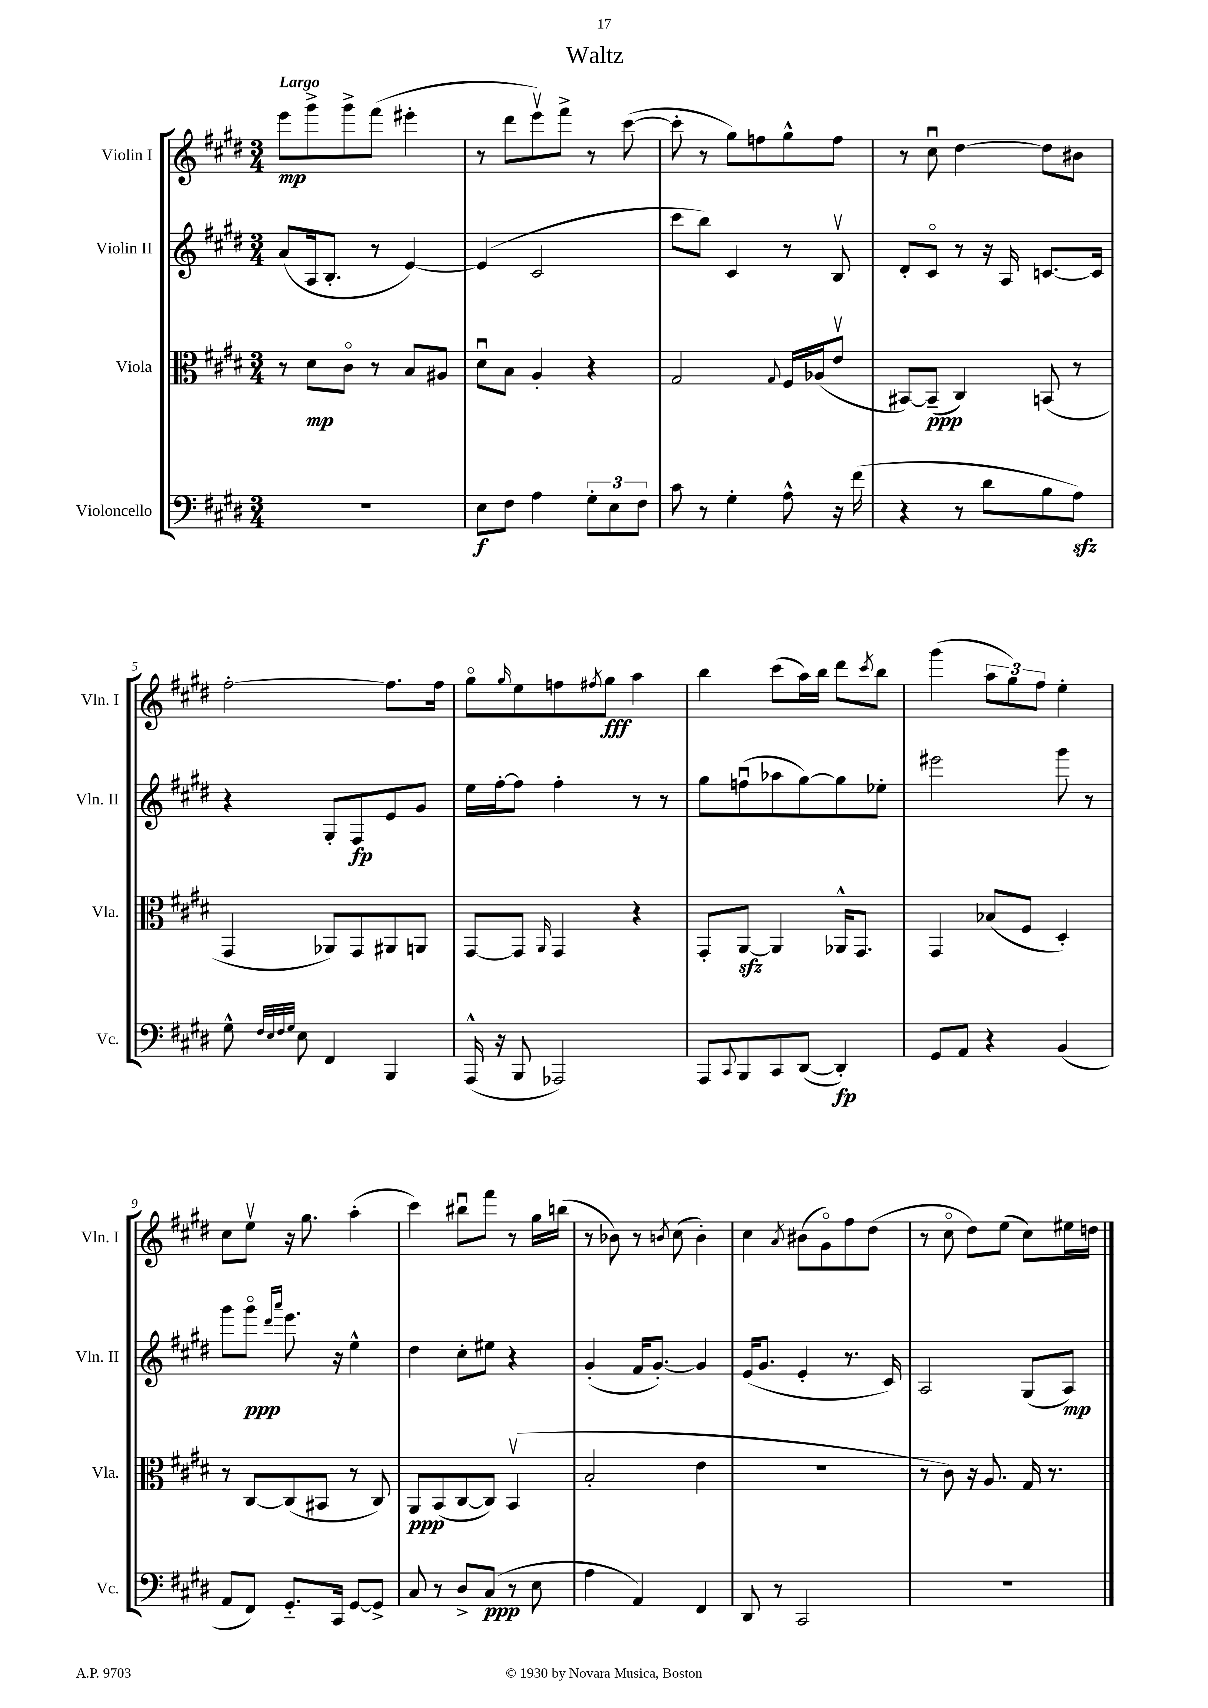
\header { title = "Waltz" }
<<
\new StaffGroup <<
\new Staff = "s0" \with { instrumentName = "Violin I" shortInstrumentName = "Vln. I" } {
    \clef treble \key e \major \numericTimeSignature \time 3/4 \tempo "Largo"
    e'''8\mp gis'''8-> gis'''8-> fis'''8( eis'''4-. |
    r8 dis'''8 e'''8\upbow) fis'''8-> r8 cis'''8~( |
    cis'''8-. r8 gis''8) f''8 gis''8-^ f''8 |
    r8 cis''8\downbow dis''4~ dis''8 bis'8 |
    fis''2~-. fis''8. fis''16 |
    gis''8\flageolet \grace { gis''16 } e''8 f''8 \acciaccatura { fis''8 } gis''8\fff a''4 |
    b''4 cis'''8( a''16) b''16 dis'''8 \acciaccatura { cis'''8 } b''8 |
    gis'''4( \tuplet 3/2 { a''8 gis''8) fis''8 } e''4-. |
    cis''8 e''8\upbow r16 gis''8. a''4-.( |
    cis'''4) bis''8\downbow fis'''8 r8 gis''16 b''16( |
    r8 bes'8) r8 \acciaccatura { b'8 } cis''8( b'4-.) |
    cis''4 \acciaccatura { a'8 } bis'8( gis'8\flageolet) fis''8 dis''8( |
    r8 cis''8\flageolet dis''8) e''8( cis''8) eis''16 d''16 \bar "|." |
}
\new Staff = "s1" \with { instrumentName = "Violin II" shortInstrumentName = "Vln. II" } {
    \clef treble \key e \major \numericTimeSignature \time 3/4
    a'8( a16 b8.-. r8 e'4~) |
    e'4( cis'2 |
    cis'''8 b''8) cis'4 r8 b8\upbow |
    dis'8-. cis'8\flageolet r8 r16 a16 c'8.~ c'16 |
    r4 gis8-. fis8\fp e'8 gis'8 |
    e''16 fis''16~-. fis''8 fis''4-. r8 r8 |
    gis''8 f''8\downbow( aes''8 gis''8~) gis''8 ees''8-. |
    eis'''2 gis'''8 r8 |
    gis'''8 gis'''8\flageolet\ppp \grace { dis'''16 a'''16 } e'''8. r16 e''4-^ |
    dis''4 cis''8-. eis''8 r4 |
    gis'4-.( fis'16 gis'8.~-.) gis'4 |
    e'16( gis'8. e'4-. r8. cis'16) |
    a2 gis8( a8\mp) \bar "|." |
}
\new Staff = "s2" \with { instrumentName = "Viola" shortInstrumentName = "Vla." } {
    \clef alto \key e \major \numericTimeSignature \time 3/4
    r8 dis'8\mp cis'8\flageolet r8 b8 ais8 |
    dis'8\downbow b8 a4-. r4 |
    gis2 \appoggiatura { gis8 } fis16 aes16( e'8\upbow |
    bis,8~) bis,8--\ppp( cis4) b,8( r8 |
    gis,4 aes,8) gis,8 ais,8 a,8 |
    gis,8~ gis,8 \grace { a,16 } gis,4 r4 |
    gis,8-. a,8~\sfz a,4 aes,16-^ gis,8. |
    gis,4 bes8( fis8 dis4-.) |
    r8 cis8~ cis8( bis,8 r8 cis8) |
    a,8\ppp b,8( cis8~ cis8) b,4\upbow( |
    b2-. e'4 |
    R2. |
    r8 cis'8) r16 a8. gis16 r8. \bar "|." |
}
\new Staff = "s3" \with { instrumentName = "Violoncello" shortInstrumentName = "Vc." } {
    \clef bass \key e \major \numericTimeSignature \time 3/4
    R2. |
    e8\f fis8 a4 \tuplet 3/2 { gis8-. e8 fis8 } |
    cis'8 r8 gis4-. a8-^ r16 fis'16( |
    r4 r8 dis'8 b8 a8\sfz) |
    gis8-^ \grace { fis32 e32 fis32 gis32 } e8 fis,4 b,,4 |
    a,,16-^( r16 b,,8 aes,,2) |
    a,,8 \appoggiatura { cis,8 } b,,8 cis,8 dis,8~( dis,4-.\fp) |
    gis,8 a,8 r4 b,4( |
    a,8 fis,8) gis,8.-_ cis,16 gis,8~ gis,8-> |
    cis8 r8 dis8-> cis8\ppp( r8 e8 |
    a4 a,4) fis,4 |
    dis,8 r8 cis,2 |
    R2. \bar "|." |
}
>>
>>
